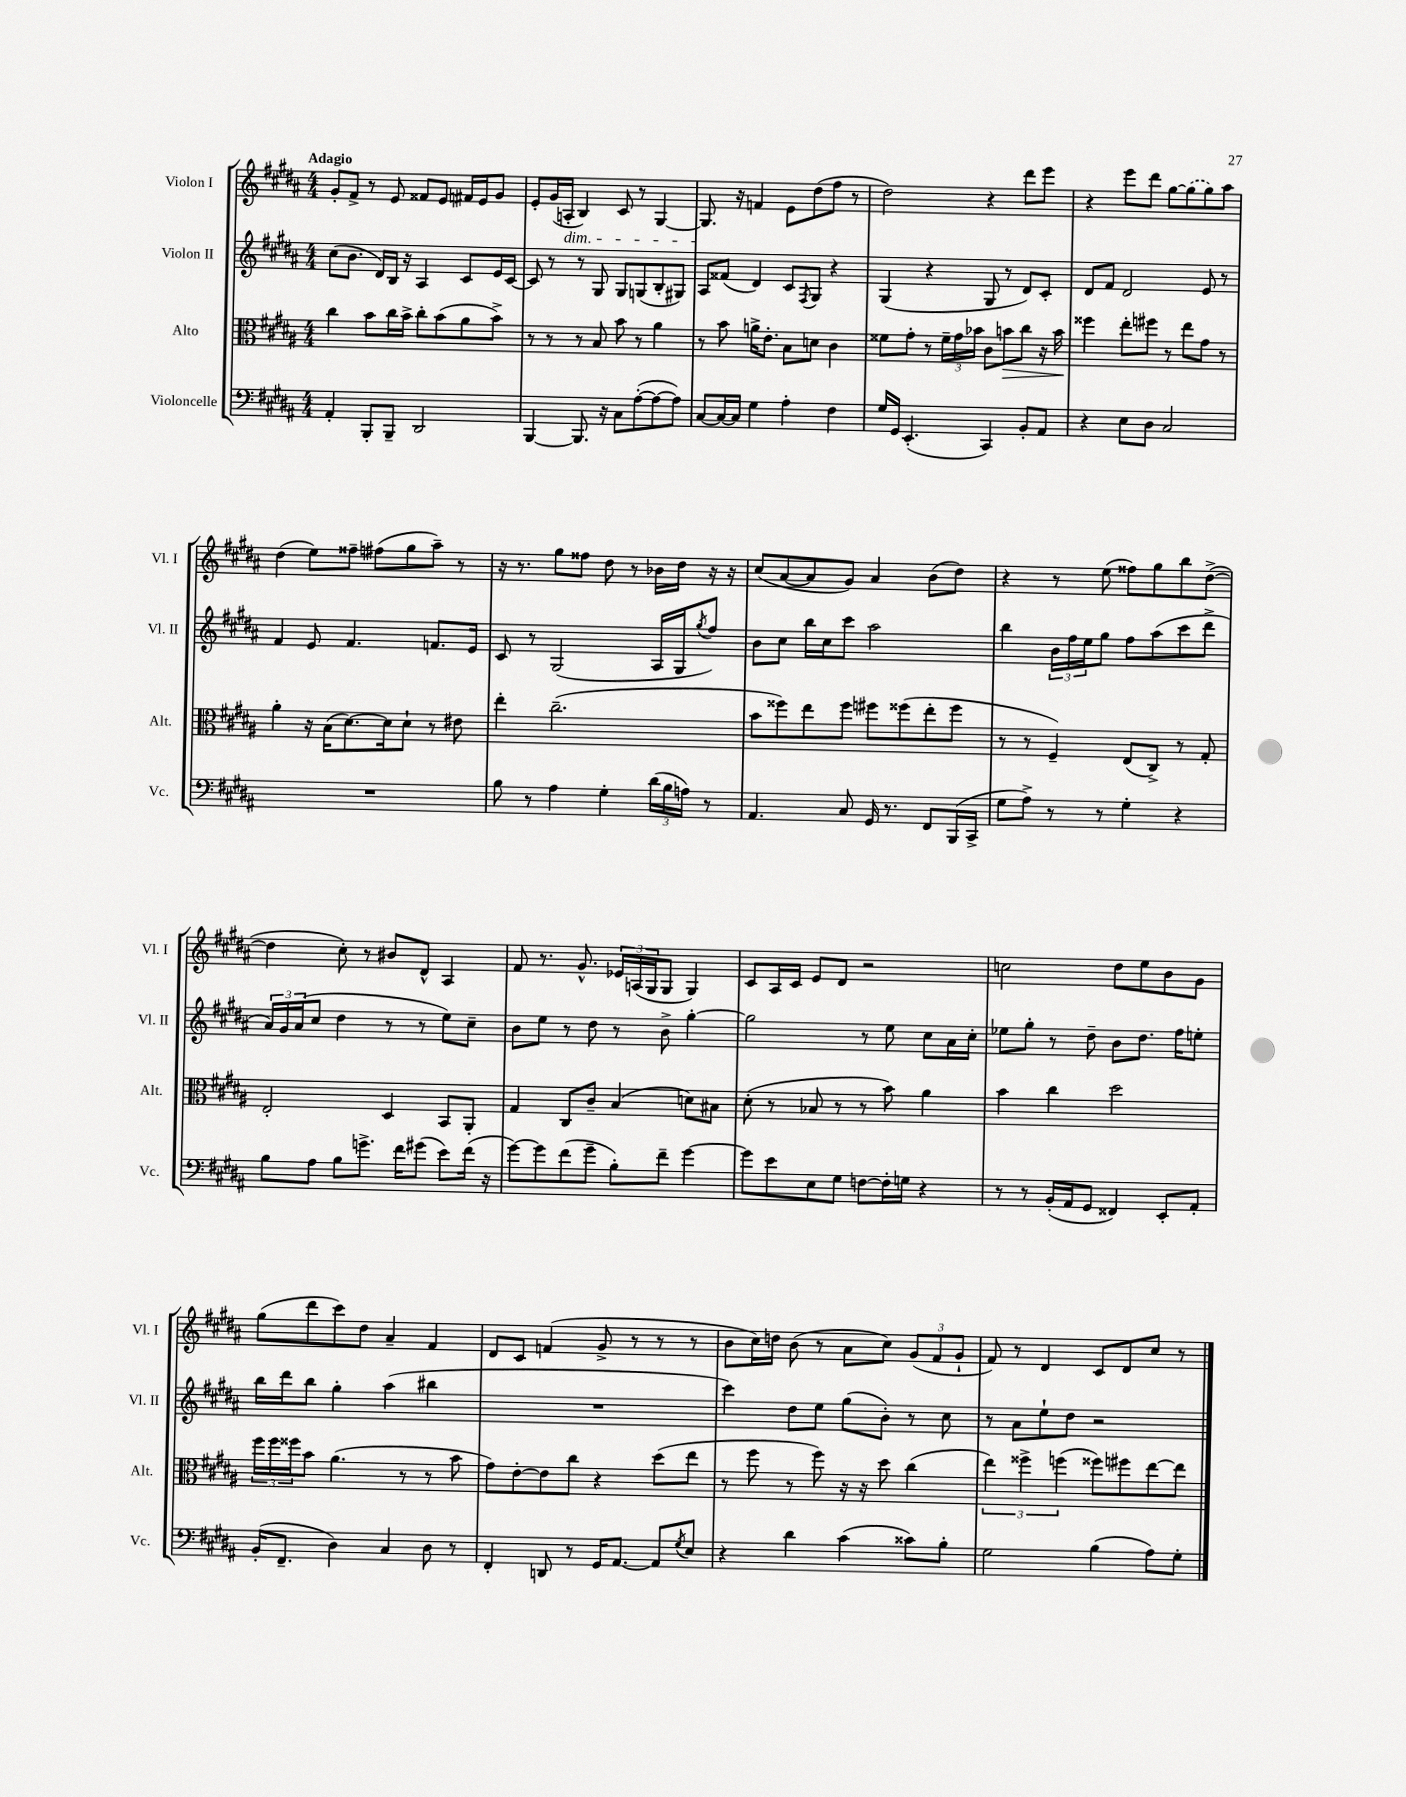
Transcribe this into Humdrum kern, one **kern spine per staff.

**kern	**kern	**kern	**kern
*staff4	*staff3	*staff2	*staff1
*clefF4	*clefC3	*clefG2	*clefG2
*k[f#c#g#d#a#]	*k[f#c#g#d#a#]	*k[f#c#g#d#a#]	*k[f#c#g#d#a#]
*M4/4	*M4/4	*M4/4	*M4/4
4AA#'/	4cc#\	(8cc#\L	8g#'/L
.	.	8.b\J	8f#^/J
8BBB'/L	8b\L	.	8r
.	.	16d#/LL)	.
8BBB~/J	16cc#\L	16B/JJ	8e/
.	16b^\JJ	16r	.
2DD#/	8cc#'\L	4A#/	8f##/L
.	(8b\	.	8e/J
.	8a#\	8c#/L	16f#/LL
.	.	.	16e/J
.	8b^\J)	16e/L	8g#/J
.	.	[16c#/JJ	.
=	=	=	=
[4BBB/	8r	8c#/]	8e'/L
.	8r	8r	(16g#/L
.	.	.	16A'/JJ
8.BBB/]	8r	8r	4B/)
.	8B/	8G#/	.
16r	.	.	.
8C#\L	8b\	8G#/L	8c#/
([8A#'\	8r	(8G/	8r
8A#\_	4a#\	8B'/	[4G#/
8A#\]J)	.	8G#/J)	.
=	=	=	=
[8C#/L	8r	8A#/L	8.G#/]
16C#/_L	8b\	(8f##/J	.
16C#/]JJ	.	.	16r
4G#\	16a^\LK	4d#/)	4f/
.	8.e'\J	.	.
4A#'\	8B\L	8c#/L	8e\L
.	.	8qF#/	.
.	8d\J	8G#/J	(8dd#\
4F#\	4c#\	4r	8ff#\J
.	.	.	8r
=	=	=	=
16G#/LL	8f##\L	(4G#/	2dd#\)
16GG#/JJ	.	.	.
(4.EE'/	8g#'\J	.	.
.	8r	4r	.
.	24f##~\LL	.	.
.	24g#\	.	.
.	24b-\JJ	.	.
4CC#/)	8c#\L	8G#/	4r
.	8b\	8r	.
8BB'/L	8cc#\J	8d#/L)	8ddd#\L
8AA#/J	16r	8c#'/J	8eee\J
.	16b\	.	.
=	=	=	=
4r	4ff##\	8d#/L	4r
.	.	8f#/J	.
8E\L	8ee'\L	2d#/	8eee\L
8D#\J	8ff#\J	.	8ddd#\J
2C#/	8r	.	[8gg#\L
.	8ee\L	.	(8gg#\]
.	8g#\J	8e/	8gg#\)
.	8r	8r	8aa#\J
=	=	=	=
1r	4a#'\	4f#/	(4dd#\
.	16r	8e/	8ee\L)
.	(16B\LK	.	.
.	[8.d#\)	4.f#/	8ff##~\J
.	.	.	(8ff#\L
.	16d#\]k	.	.
.	8d#`\J	.	8gg#\
.	8r	8.f/L	8aa#~\J)
.	8e#\	.	8r
.	.	16e/Jk	.
=	=	=	=
8B\	4ee'\	8c#/	16r
.	.	.	8.r
8r	.	8r	.
4A#\	(2.cc#~\	(2G#/	8gg#\L
.	.	.	8ff##\J
4G#'\	.	.	8dd#\
.	.	.	8r
(24d#\LL	.	16A#/LL	16b-\LL
24B\	.	.	.
.	.	16G#/J	16dd#\JJ
24A\JJ)	.	.	.
.	.	8qgg#/	.
8r	.	8ff#/J)	16r
.	.	.	16r
=	=	=	=
4.AA#/	8b\L	8b\L	(8cc#/L
.	8ff##\)	8cc#\J	[8a#/
.	8ee\	16bb\LL	8a#/]
.	.	16cc#\J	.
8C#/	8ff##\J	8ccc#\J	8g#/J)
16GG#/	8ff#\L	2aa#\	4a#/
8.r	.	.	.
.	(8ff##\	.	.
8FF#/L	8ee'\	.	(8b\L
(16BBB/L	8ff##\J	.	8dd#\J)
16CC#^/JJ	.	.	.
=	=	=	=
8G#\L	8r	4bb\	4r
8A#^\J)	8r	.	.
8r	4F#~/)	24b\LL	8r
.	.	24ff#\	.
.	.	24ee\J	.
8r	.	8gg#\J	(8ee\
4G#'\	(8E/L	8ff#\L	8ff##\L)
.	8C#^/J)	(8aa#\	8gg#\
4r	8r	8ccc#\	8bb\
.	8G#'/	8ddd#^\J	([8dd#^\J
=	=	=	=
8B\L	2E'/	24a#/LL)	4dd#\]
.	.	24g#/	.
.	.	(24a#/J	.
8A#\J	.	8cc#/J	.
8B\L	.	4dd#\	8cc#'\)
8.g^\J	.	.	8r
.	4D#/	8r	8b#/L
16f#\LK	.	.	.
(8g#\J	.	8r	8d#^^/J
8e\L)	8BB/L	8ee\L)	4A#/
(16f#\Jk	8AA#'/J	8cc#~\J	.
16r	.	.	.
=	=	=	=
[8g#\L)	4G#/	8b\L	8f#/
8g#\]	.	8ee\J	8.r
(8f#\	8C#/L	8r	.
.	.	.	8.g#^^/
8g#~\J	8c#~/J	8dd#\	.
8B'\L)	(4B/	8r	24e-/LL
.	.	.	(24A/
.	.	.	24G#/J
8f#~\J	.	8b^\	8G#/J
[4g#\	8d\L)	[4gg#'\	4G#/)
.	8B#\J	.	.
=	=	=	=
8g#\]L	(8d#'\	2gg#\]	8c#/L
8e\	8r	.	16A#/L
.	.	.	16c#/JJ
8E\	8B-/	.	8e/L
8G#\J	8r	.	8d#/J
[8F\L	8r	8r	2r
16F'\]L	8b\)	8ee\	.
16G\JJ	.	.	.
4r	4a#\	8cc#\L	.
.	.	16a#\L	.
.	.	16cc#'\JJ	.
=	=	=	=
8r	4b\	8ee-\L	2cc\
8r	.	8gg#'\J	.
(16BB'/LL	4cc#\	8r	.
16AA#/J	.	.	.
8GG#/J	.	8dd#~\	.
4FF##/)	2dd#\	8b\L	8dd#\L
.	.	8.dd#\J	8ee\
8EE'/L	.	.	8b\
.	.	16ff#\LK	.
8AA#'/J	.	8ee'\J	8g#\J
=	=	=	=
(16BB'/LK	24ff#\LL	16bb\LL	(8gg#\L
.	24ff#\	.	.
8.FF#~/J	.	16ddd#\J	.
.	24ff##\J	.	.
.	8b\J	8bb\J	8ddd#\
4D#\)	(4.a#\	4gg#'\	8ccc#\)
.	.	.	8dd#\J
4C#/	.	(4aa#\	4a#~/
.	8r	.	.
8D#\	8r	4bb#\	4f#/
8r	8b\	.	.
=	=	=	=
4FF#'/	8g#\L)	1r	8d#/L
.	[8e'\	.	8c#/J
8DD/	8e\]	.	(4f/
8r	8cc#\J	.	.
16GG#/LK	4r	.	8g#^/
[8.AA#/J	.	.	.
.	.	.	8r
8AA#/]L	(8dd#\L	.	8r
8qG#/	.	.	.
8E/J	8ee\J	.	8r
=	=	=	=
4r	8r	4ccc#\)	8b\L
.	8ff#\	.	16cc#\L)
.	.	.	16dd\JJ
4d#\	8r	8dd#\L	(8b\
.	8ff#\)	8ee\J	8r
(4c#\	16r	(8gg#\L	8a#\L
.	16r	.	.
.	8dd#\	8b'\J)	8cc#\J)
8c##\L)	(4cc#\	8r	(12g#/L
.	.	.	12f#/
8B'\J	.	8cc#\	.
.	.	.	12g#`/J
=	=	=	=
2G#\	6ee\)	8r	8f#/)
.	.	8a#\L	8r
.	6ff##^\	.	.
.	.	8ee`\	4d#/
.	(6ff\	.	.
.	.	8dd#\J	.
(4B\	8ff##\L)	2r	8c#/L
.	8ff#\	.	8d#/
8A#\L)	[8ee\	.	8cc#/J
8G#'\J	8ee\]J	.	8r
==	==	==	==
*-	*-	*-	*-
